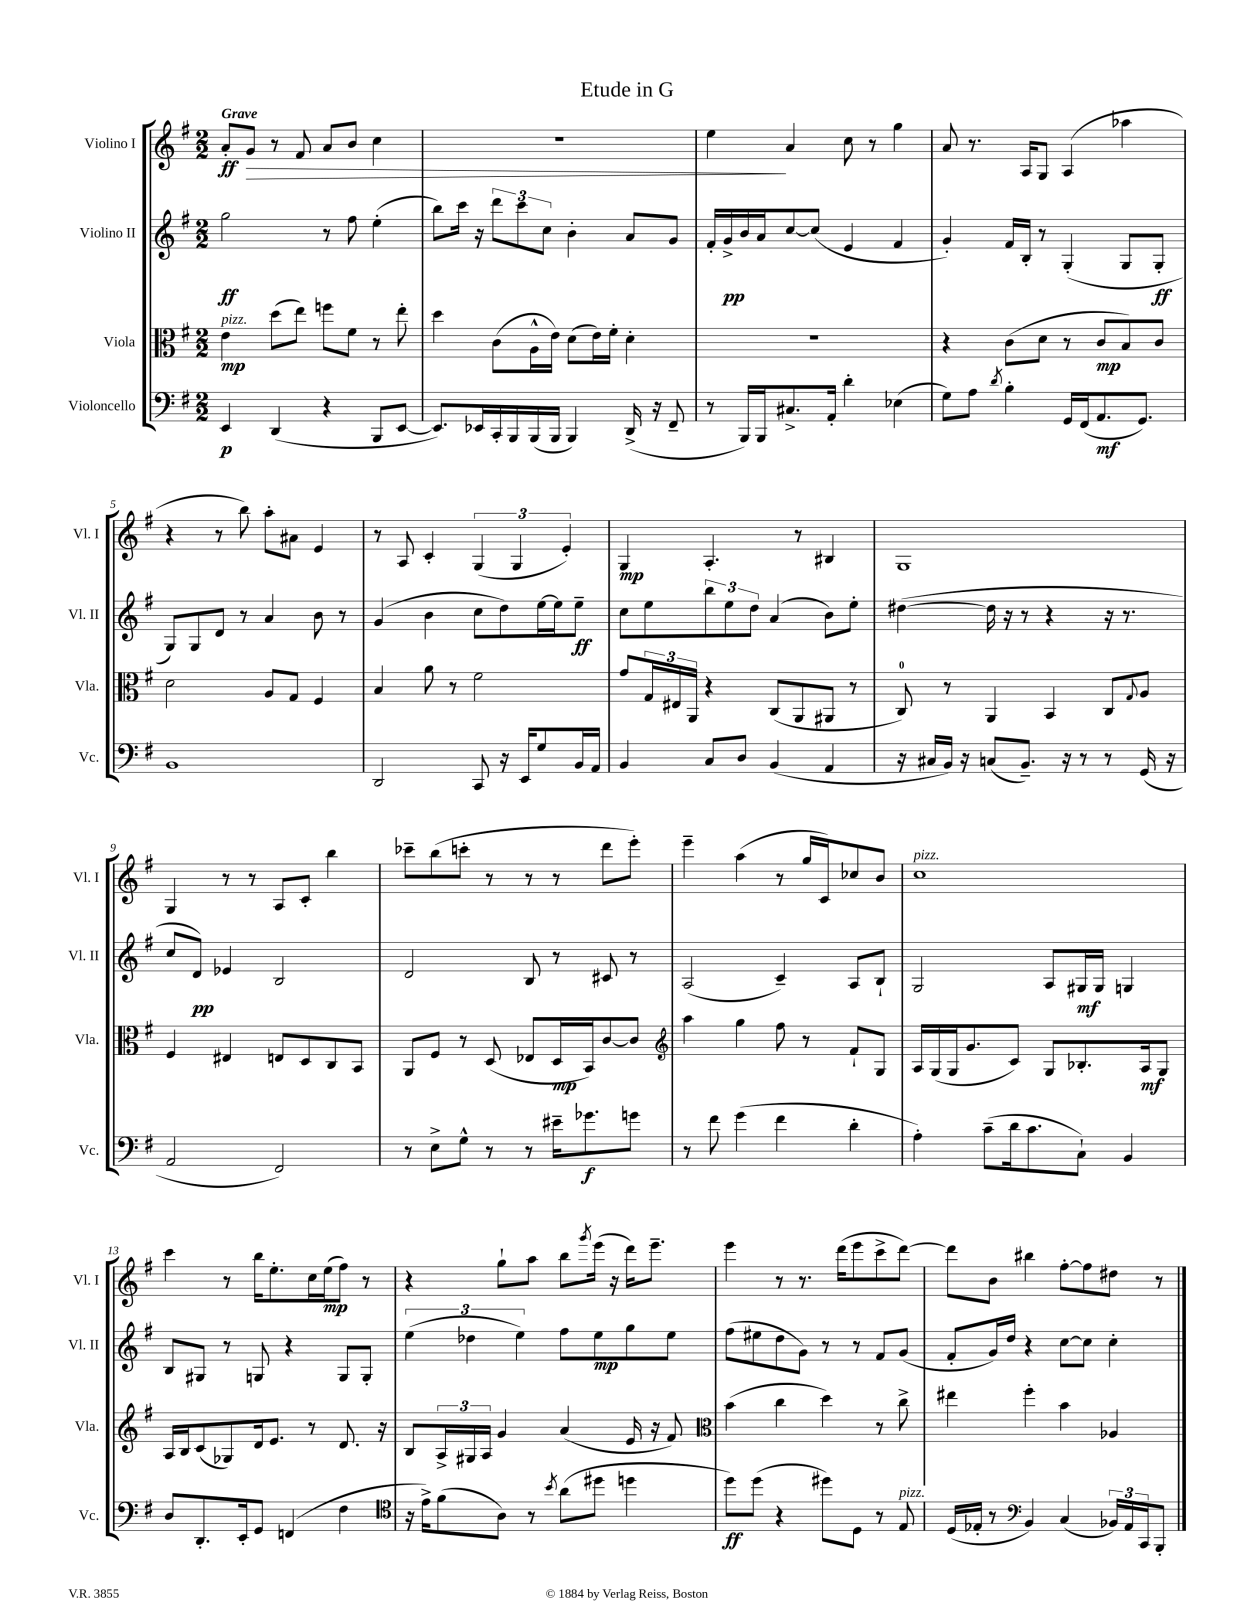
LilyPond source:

\header { title = "Etude in G" }
<<
\new StaffGroup <<
\new Staff = "s0" \with { instrumentName = "Violino I" shortInstrumentName = "Vl. I" } {
    \clef treble \key g \major \numericTimeSignature \time 2/2 \tempo "Grave"
    a'8-.\ff g'8\> r8 fis'8 a'8 b'8 c''4 |
    R1 |
    e''4\! a'4 c''8 r8 g''4 |
    a'8 r8. a16 g8 a4( aes''4 |
    r4 r8 b''8) a''8-. ais'8 e'4 |
    r8 a8 c'4-. \tuplet 3/2 { g4( g4 e'4-.) } |
    g4\mp a4.-. r8 bis4 |
    g1 |
    g4 r8 r8 a8 c'8-. b''4 |
    ces'''8-- b''8( c'''8-. r8 r8 r8 d'''8 e'''8-.) |
    e'''4-- a''4( r8 g''16 c'16) ces''8 b'8 |
    c''1^\markup { \italic "pizz." } |
    c'''4 r8 b''16 e''8.-. c''16 e''16\mp( fis''8) r8 |
    r4 g''8-! a''8 b''8 \acciaccatura { g'''8 } e'''16( r16 d'''16) e'''8.-- |
    e'''4 r8 r8. d'''16( e'''8 c'''8-> d'''8~) |
    d'''8 b'8 bis''4 fis''8~-. fis''8 dis''8 r8 \bar "|." |
}
\new Staff = "s1" \with { instrumentName = "Violino II" shortInstrumentName = "Vl. II" } {
    \clef treble \key g \major \numericTimeSignature \time 2/2
    g''2\ff r8 fis''8 e''4-.( |
    b''8) c'''16 r16 \tuplet 3/2 { d'''8 c'''8 c''8 } b'4-. a'8 g'8 |
    fis'16-. g'16->\pp b'16 a'16 c''8~ c''8( e'4 fis'4 |
    g'4-.) fis'16 b16-. r8 g4-.( g8 g8-.\ff |
    g8) g8 d'8 r8 a'4 b'8 r8 |
    g'4( b'4 c''8 d''8) e''16~ e''16 e''8--\ff |
    c''8 e''8 \tuplet 3/2 { b''8 e''8 d''8 } a'4( b'8) e''8-. |
    dis''4~( dis''16 r16 r8 r4 r16 r8. |
    c''8 d'8\pp) ees'4 b2 |
    d'2 b8 r8 cis'8 r8 |
    a2( c'4--) a8 b8-! |
    g2 a8 gis16\mf gis16 g4 |
    b8 gis8 r8 g8 r4 g8 g8-. |
    \tuplet 3/2 { e''4( des''4 e''4) } fis''8 e''8\mp g''8 e''8 |
    fis''8( eis''8 d''8 g'8) r8 r8 fis'8 g'8( |
    fis'8-. g'16) d''16 r4 c''8~ c''8 c''4-. \bar "|." |
}
\new Staff = "s2" \with { instrumentName = "Viola" shortInstrumentName = "Vla." } {
    \clef alto \key g \major \numericTimeSignature \time 2/2
    e'4\mp^\markup { \italic "pizz." } d''8( e''8) f''8 fis'8 r8 e''8-. |
    d''4 c'8( a16-^ e'16) d'8( e'16) fis'16-. d'4-. |
    r1 |
    r4 c'8( d'8 r8 c'8\mp b8) c'8 |
    d'2 a8 g8 fis4 |
    b4 a'8 r8 fis'2 |
    g'8 \tuplet 3/2 { g16 eis16 a,16 } r4 c8( a,8 ais,8 r8 |
    c8-0) r8 a,4 b,4 c8 \appoggiatura { g8 } a8 |
    fis4 eis4 e8 d8 c8 b,8 |
    a,8 fis8 r8 d8( ees8 d16\mp b,16) c'8~ c'8 |
    \clef treble a''4 g''4 fis''8 r8 fis'8-! g8 |
    a16 g16( g16 g'8. c'8) g8 bes8.-. a16\mf g8 |
    a16 b16 c'8( ges8) d'16 e'8. r8 d'8. r16 |
    b8 \tuplet 3/2 { a16-> gis16 a16 } g'4 a'4( e'16 r16 fis'8) |
    \clef alto b'4( c''4 d''4) r8 c''8-> |
    eis''4 fis''4-. b'4 aes4 \bar "|." |
}
\new Staff = "s3" \with { instrumentName = "Violoncello" shortInstrumentName = "Vc." } {
    \clef bass \key g \major \numericTimeSignature \time 2/2
    e,4\p d,4( r4 b,,8 e,8~ |
    e,8.) ees,16 c,16-. b,,16 b,,16( b,,16 b,,4) d,16->( r16 fis,8-- |
    r8 b,,16) b,,16 cis8.-> a,16-. d'4-. ees4( |
    g8) a8 \acciaccatura { d'8 } b4-. g,16 fis,16( a,8.\mf g,8.) |
    b,1 |
    d,2 c,8 r16 e,16 g8 b,16 a,16 |
    b,4 c8 d8 b,4( a,4 |
    r16 cis16 b,16) r16 c8( b,8.--) r16 r8 r8 g,16( r16 |
    a,2 fis,2) |
    r8 e8-> g8-^ r8 r8 eis'16-- ges'8.\f g'8 |
    r8 fis'8 g'4( fis'4 d'4-. |
    a4-.) c'8--( d'16 c'8. c8-!) b,4 |
    d8 d,8.-. e,16-. g,8 f,4( fis4 |
    \clef tenor r16 e'16->) fis'8( a8) r8 \acciaccatura { b'8 } a'8( dis''8 d''4 |
    d''8\ff) d''8( r4 dis''8) d8 r8 e8^\markup { \italic "pizz." } |
    d16( ees16-. r8 \clef bass b,4) c4( \tuplet 3/2 { bes,16) a,16 c,16 } b,,8-. \bar "|." |
}
>>
>>
